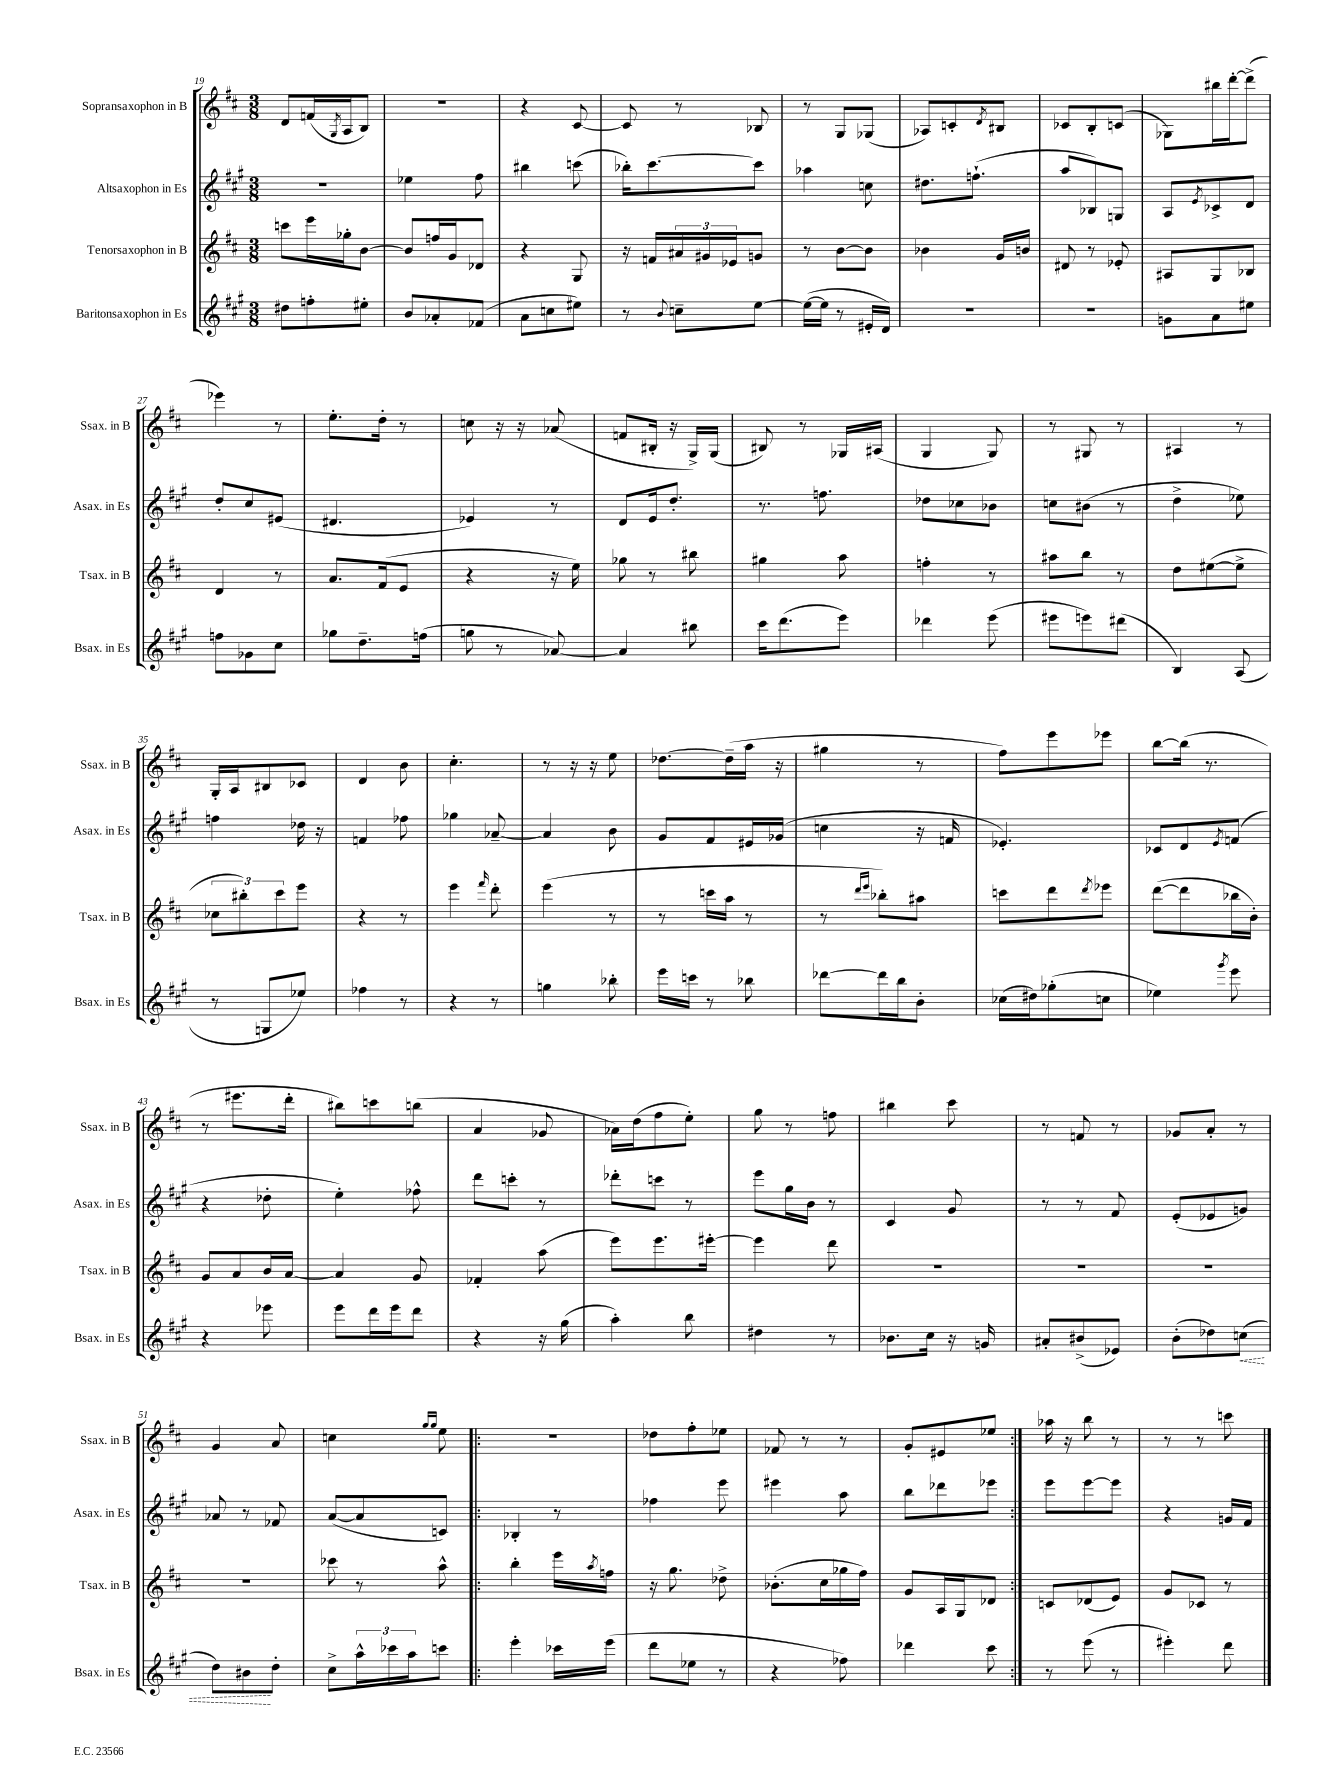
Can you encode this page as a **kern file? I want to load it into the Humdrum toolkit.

**kern	**kern	**kern	**kern
*staff4	*staff3	*staff2	*staff1
*clefG2	*clefG2	*clefG2	*clefG2
*k[f#c#g#]	*k[f#c#]	*k[f#c#g#]	*k[f#c#]
*M3/8	*M3/8	*M3/8	*M3/8
8dd#	8ccc	4.r	8d
8ff'	16eee	.	(16f
.	.	.	8qG
.	16gg-'	.	16A
8ee#'	[8b	.	8B)
=	=	=	=
8b	8b]	4ee-	4.r
8a-'	16ff	.	.
.	16g	.	.
(8f-	8d-	8ff#	.
=	=	=	=
8a	4r	4bb#	4r
8cc	.	.	.
8ee#)	8G	(8ccc	[8c#
=	=	=	=
8r	16r	16bb-')	8c#]
.	16f	[8.ccc#	.
8qqb	.	.	.
8cc~	24a#	.	8r
.	24g#	.	.
.	24e-	.	.
[8ee	8g	8ccc#]	8B-
=	=	=	=
(16ee_	8r	4aa-	8r
16ee]	.	.	.
8r	[8b	.	8G
16e#'	8b]	8cc	(8G-
16d)	.	.	.
=	=	=	=
4.r	4b-	8.dd#	8A-)
.	.	.	8c'
.	.	(8.ff`	.
.	.	.	8qd
.	16g	.	8B#
.	16b	.	.
=	=	=	=
4.r	8d#	8aa	8c-
.	8r	8B-)	8B'
.	8e-'	8G	(8c
=	=	=	=
8g	8A#	8A	8G-)
.	.	8qe	.
8a	8G	8c-^	16bb#
.	.	.	[16ddd'
8ee#	8B-	8d	(8ddd^]
=	=	=	=
8ff	4d	8dd'	4eee-)
8g-	.	8cc#	.
8cc#	8r	(8e#	8r
=	=	=	=
8gg-	8.a	4.d#	8.ee'
8.dd~	.	.	.
.	(16f#	.	16dd'
.	8e	.	8r
(16ff	.	.	.
=	=	=	=
8gg	4r	4e-)	8cc
8r	.	.	16r
.	.	.	16r
[8a-)	16r	8r	(8a-
.	16ee)	.	.
=	=	=	=
4a-]	8gg-	8d	8f
.	8r	16e	16B#'
.	.	8.dd'	16r
8bb#	8bb#	.	16G^)
.	.	.	(16G
=	=	=	=
16ccc#	4gg#	8.r	8B#)
(8.ddd	.	.	.
.	.	.	8r
.	.	8.ff	.
8eee)	8aa	.	16G-
.	.	.	(16A#
=	=	=	=
4ddd-	4ff'	8dd-	4G
.	.	8cc-	.
(8eee	8r	8b-	8G)
=	=	=	=
8eee#	8aa#	8cc	8r
8eee)	8bb	(8b#	8G#
(8ddd#	8r	8r	8r
=	=	=	=
4B)	8dd	4dd^	4A#
.	([8ee#	.	.
(8A	8ee#^]	8ee-)	8r
=	=	=	=
8r	12cc-	4ff	16G'
.	.	.	16A
.	12bb#')	.	.
8G	.	.	8B#
.	12ccc#	.	.
8ee-)	8eee	16dd-	8c-
.	.	16r	.
=	=	=	=
4ff-	4r	4f	4d
8r	8r	8ff-	8b
=	=	=	=
4r	4eee	4gg-	4.cc#'
.	16qqfff#	.	.
8r	8ddd'	[8a-~	.
=	=	=	=
4gg	(4eee	4a-]	8r
.	.	.	16r
.	.	.	16r
8bb-'	8r	8b	8ee
=	=	=	=
16eee	8r	8g#	[8.dd-
16ccc	.	.	.
8r	16ccc	8f#	.
.	16aa	.	(16dd-~]
8bb-	8r	16e#	16aa
.	.	(16g-	16r
=	=	=	=
[8ddd-	8r	4cc	4gg#
.	16qqddd	.	.
.	16qqeee	.	.
16ddd-]	8bb-')	.	.
16bb	.	.	.
8b'	8aa#	16r	8r
.	.	16f	.
=	=	=	=
(16cc-	8ccc	4.e-')	8ff#)
16dd#)	.	.	.
(8gg-'	8ddd	.	8eee
.	8qddd	.	.
8cc	8eee-	.	8eee-
=	=	=	=
4ee-)	([8ddd	8c-	[8bb
.	8ddd]	8d	(16bb]
.	.	.	8.r
8qggg#	.	8qe	.
8eee	16bb-	(8f	.
.	16b')	.	.
=	=	=	=
4r	8g	4r	8r
.	8a	.	8.eee#
8eee-	16b	8dd-'	.
.	[16a	.	16ddd'
=	=	=	=
8eee	4a]	4ee')	8bb#)
16ddd	.	.	8ccc
16eee	.	.	.
8ddd	8g	8ff-^^	(8bb
=	=	=	=
4r	4f-'	8ddd	4a
.	.	8ccc'	.
16r	(8aa	8r	8g-
(16gg#	.	.	.
=	=	=	=
4aa')	8eee)	8ddd-'	16a-)
.	.	.	(16dd
.	8.eee	8ccc	8ff#
8bb	.	8r	8ee')
.	[16eee#'	.	.
=	=	=	=
4dd#	4eee#]	8eee	8gg
.	.	16gg#	8r
.	.	16b	.
8r	8ddd	8r	8ff
=	=	=	=
8.b-	4.r	4c#	4bb#
16cc#	.	.	.
16r	.	8g#	8ccc#
16g	.	.	.
=	=	=	=
8a#'	4.r	8r	8r
(8b#^	.	8r	8f
8e-)	.	8f#	8r
=	=	=	=
(8b'	4.r	(8e'	8g-
8dd-)	.	8e-	8a'
(8cc	.	8g)	8r
=	=	=	=
8dd)	4.r	8a-	4g
8b#	.	8r	.
8dd'	.	8f-	8a
=	=	=	=
8cc#^	8ccc-	([8a	4cc
24aa^^	8r	8a]	.
24ccc-	.	.	.
24aa	.	.	.
.	.	.	16qqgg
.	.	.	16qqgg
8ccc	8aa^^	8c)	8ee
=!|:	=!|:	=!|:	=!|:
4eee'	4bb'	4B-'	4.r
16ccc-	16eee	8r	.
.	8qaa	.	.
(16eee	16ff	.	.
=	=	=	=
8ddd	16r	4ff-	8dd-
.	8.gg	.	.
8ee-	.	.	8ff#'
8r	8dd-^	8eee	8ee-
=	=	=	=
4r	(8.b-'	4eee#	8f-
.	.	.	8r
.	16cc#	.	.
8ff-)	16gg-	8aa	8r
.	16ff#)	.	.
=	=	=	=
4ddd-	8g	8bb	8g'
.	16A	8ddd-	8e#
.	16G	.	.
8ccc#	8d-	8eee-	8ee-
=:|!	=:|!	=:|!	=:|!
8r	8c	8eee	16aa-
.	.	.	16r
(8eee	(8d-	[8eee	8bb
8r	8e)	8eee]	8r
=	=	=	=
4eee#')	8g	4r	8r
.	8c-	.	8r
8ddd	8r	16g	8ccc
.	.	16f#	.
==	==	==	==
*-	*-	*-	*-
